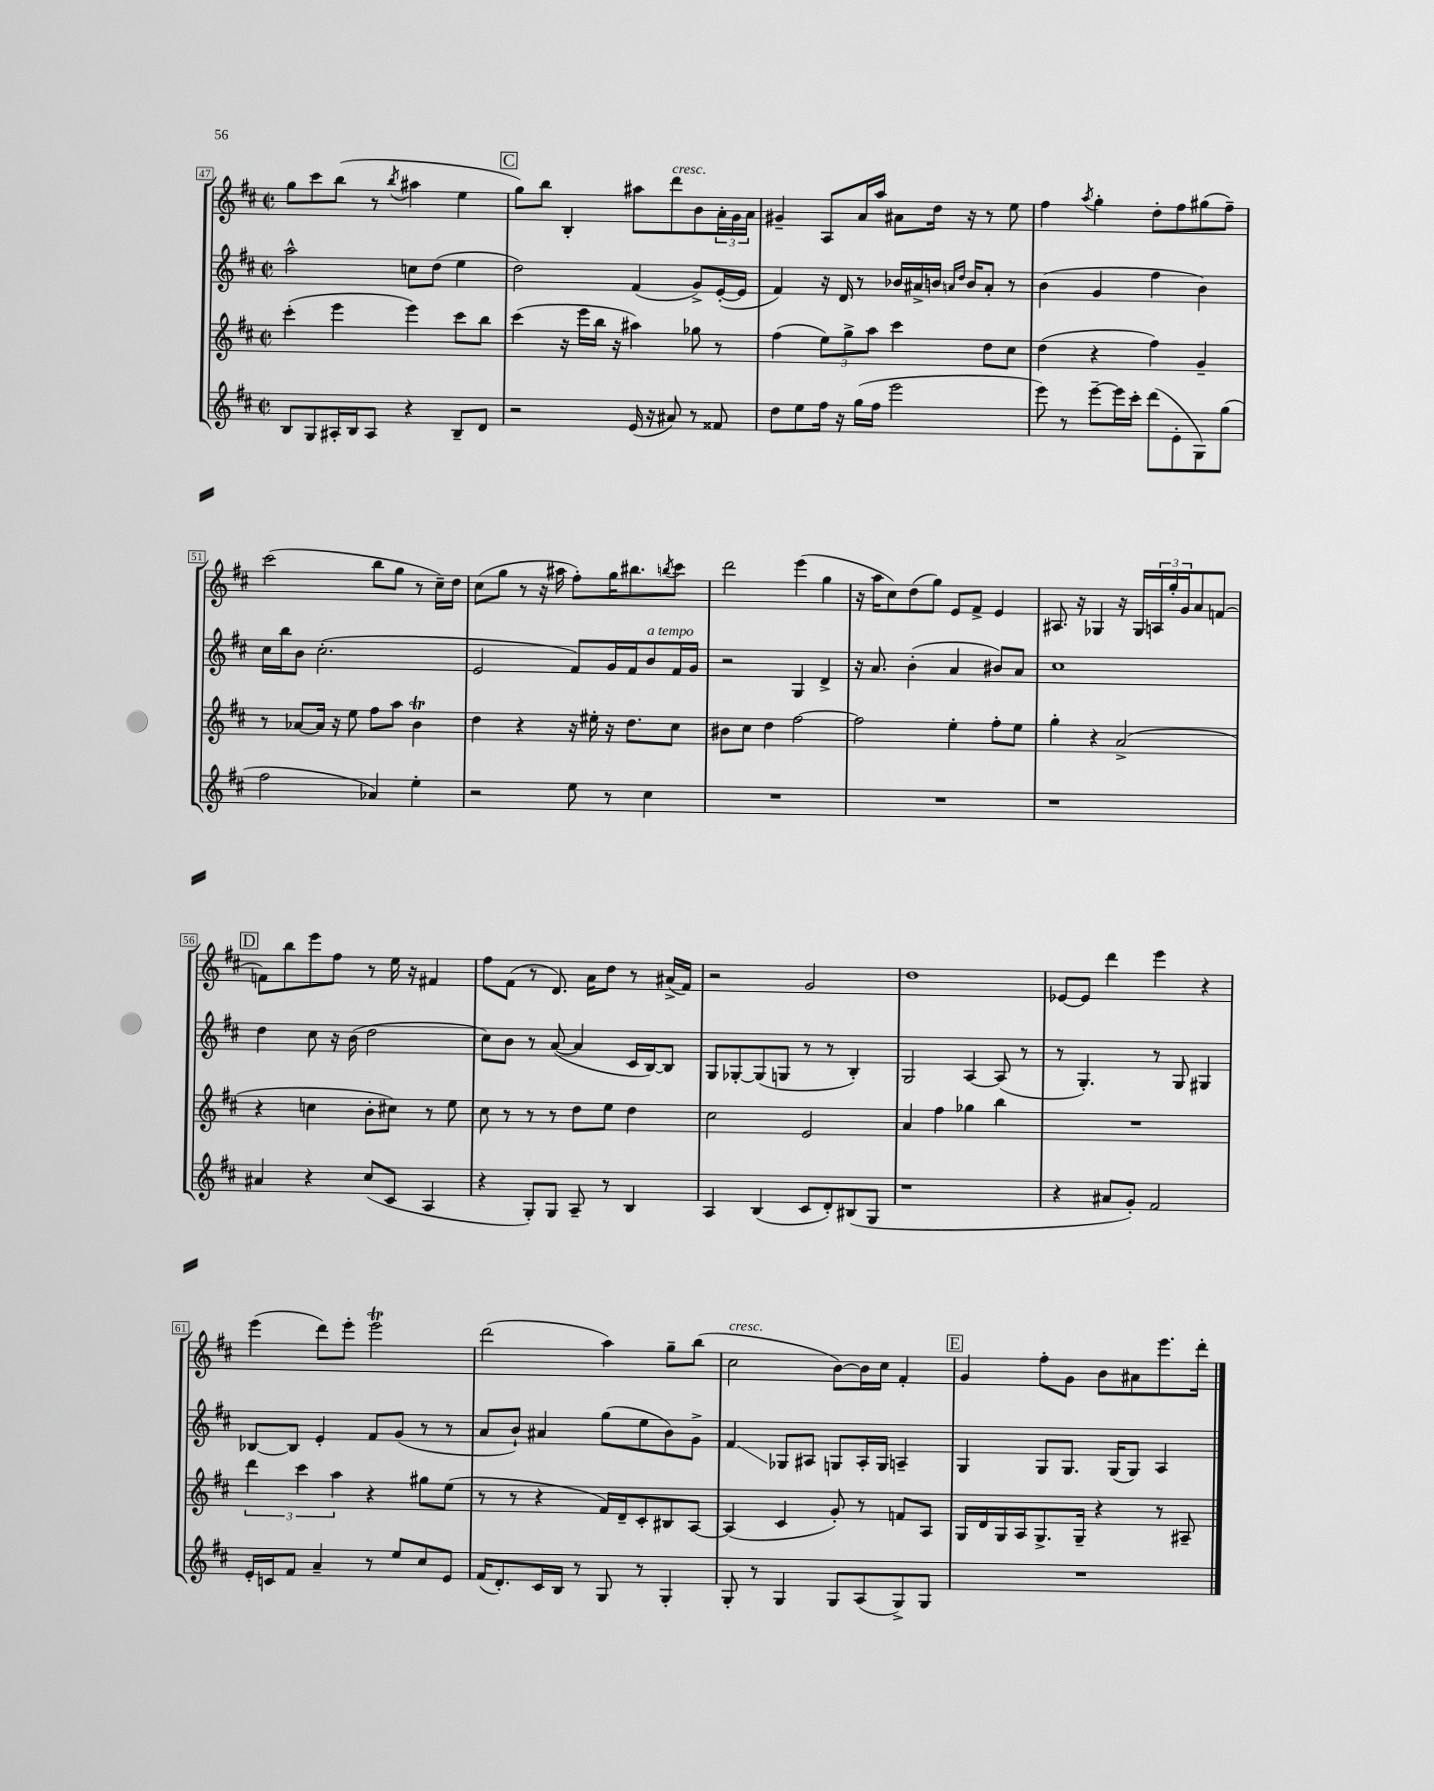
<<
\new StaffGroup <<
\new Staff = "s0" {
    \clef treble \key d \major \defaultTimeSignature \time 2/2
    g''8 cis'''8 b''8( r8 \acciaccatura { b''8 } ais''4 e''4 |
    \mark \markup { \box "C" } g''8) b''8 b4-. ais''8 d'''8^\markup { \italic "cresc." } b'8 \tuplet 3/2 { a'16-. g'16 a'16 } |
    gis'4-- a8 a'16 a''16 ais'8 d''16 r16 r8 e''8 |
    fis''4 \acciaccatura { a''8 } g''4-. d''8-. fis''8 gis''8( fis''8--) |
    cis'''2( b''8 g''8 r8 cis''16--) d''16 |
    cis''8( g''8 r8 r16 ais''16 fis''8-.) g''16 bis''8. \acciaccatura { b''8 } cis'''8 |
    d'''2 e'''4( g''4 |
    r16 a''16 cis''8) d''8( g''8) e'8 fis'8-> e'4 |
    ais8. r16 ges4 r16 ges16 \tuplet 3/2 { a16 g''16-. g'16 } a'8 f'8~ |
    \mark \markup { \box "D" } f'8 b''8 e'''8 fis''8 r8 e''16 r16 fis'4 |
    fis''8 fis'8( r8 d'8.) a'16 d''8 r8 ais'16->( fis'16) |
    r2 g'2 |
    d''1 |
    ees'8~ ees'8 d'''4 e'''4 r4 |
    e'''4( d'''8) e'''8-. e'''2\trill |
    d'''2( a''4) g''8-- b''8( |
    cis''2^\markup { \italic "cresc." } b'8~) b'16 cis''16 fis'4-. |
    \mark \markup { \box "E" } g'4 fis''8-. g'8 b'8 ais'8 e'''8. d'''16-. \bar "|." |
}
\new Staff = "s1" {
    \clef treble \key d \major \defaultTimeSignature \time 2/2
    a''2-^ c''8 d''8( e''4 |
    \mark \markup { \box "C" } d''2) fis'4( g'8->) e'16~-.( e'16 |
    fis'4) r16 d'16 r8 bes'16 ais'16-> b'16 \grace { a'16 d''16 } b'16 a'8-. r8 |
    b'4( g'4 fis''4 b'4) |
    cis''16 b''16 b'8 cis''2.-.( |
    e'2 fis'8) g'16 fis'16 b'8^\markup { \italic "a tempo" } fis'16 g'16 |
    r2 g4 d'4-> |
    r16 a'8. b'4-.( a'4 bis'8) a'8 |
    cis''1 |
    \mark \markup { \box "D" } d''4 cis''8 r16 b'16( d''2 |
    cis''8) b'8 r8 a'8~( a'4 cis'16 b16~) b8 |
    g8 ges8~-. ges8( g8 r8 r8 b4-.) |
    g2 a4~ a8( r8 |
    r8 g4.-.) r8 g8 gis4 |
    bes8~ bes8 e'4-. fis'8 g'8( r8 r8 |
    a'8 b'8-!) ais'4 g''8( e''8 b'8) g'8-> |
    fis'4\glissando ges8 ais8 g8 ais16-. g16 a4-- |
    \mark \markup { \box "E" } g4 g8 g8. g16( g8) a4 \bar "|." |
}
\new Staff = "s2" {
    \clef treble \key d \major \defaultTimeSignature \time 2/2
    cis'''4-.( e'''4 e'''4) cis'''8 b''8 |
    \mark \markup { \box "C" } cis'''4( r16 e'''16 b''16 r16 ais''4) ges''8 r8 |
    fis''4( \tuplet 3/2 { e''8) g''8-> a''8 } cis'''4 d''8 cis''8 |
    d''4( r4 fis''4) g'4-- |
    r8 aes'8~ aes'16 r16 e''8 fis''8 a''8 b'4\trill |
    d''4 r4 r16 eis''16-. r16 d''8. cis''8 |
    bis'8 cis''8 d''4 fis''2~ |
    fis''2 e''4-. fis''8-. e''8 |
    g''4-. r4 a'2->( |
    \mark \markup { \box "D" } r4 c''4 b'8-. cis''8) r8 e''8 |
    cis''8 r8 r8 r8 d''8 e''8 d''4 |
    cis''2 e'2 |
    a'4 fis''4 ges''4 b''4 |
    R1 |
    \tuplet 3/2 { d'''4 cis'''4 a''4 } r4 gis''8 e''8( |
    r8 r8 r4 fis'16) d'16-- cis'8-. bis8 a8~ |
    a4( cis'4 g'8-.) r8 f'8 a8 |
    \mark \markup { \box "E" } g16 d'16 g16 a16 g8.-> g16-- r4 r8 ais8-- \bar "|." |
}
\new Staff = "s3" {
    \clef treble \key d \major \defaultTimeSignature \time 2/2
    b8 g8 ais16-. b16 ais8 r4 b8-- d'8 |
    \mark \markup { \box "C" } r2 e'16( r16 ais'8) r8 fisis'8 |
    d''8 e''8 fis''16 r16 g''16( fis''16 e'''2 |
    e'''8) r8 e'''8~-- e'''16 cis'''16-. d'''8( e'8-. g8) g''8( |
    fis''2 aes'4) e''4-. |
    r2 e''8 r8 cis''4 |
    R1 |
    R1 |
    r1 |
    \mark \markup { \box "D" } ais'4 r4 cis''8( cis'8 a4 |
    r4 g8-.) g8 a8-- r8 b4 |
    a4 b4( cis'8 d'8-.) bis8( g8 |
    r1 |
    r4 ais'8 g'8-.) fis'2 |
    e'16-. c'16 fis'8 a'4-- r8 e''8 cis''8 e'8 |
    fis'16( d'8.-.) cis'16 b16 r8 g8 r8 g4-. |
    g8-. r8 g4 g8 a8( g8->) g8 |
    \mark \markup { \box "E" } R1 \bar "|." |
}
>>
>>
\layout { \context { \Score currentBarNumber = #47 \override BarNumber.stencil = #(make-stencil-boxer 0.1 0.3 ly:text-interface::print) } }
